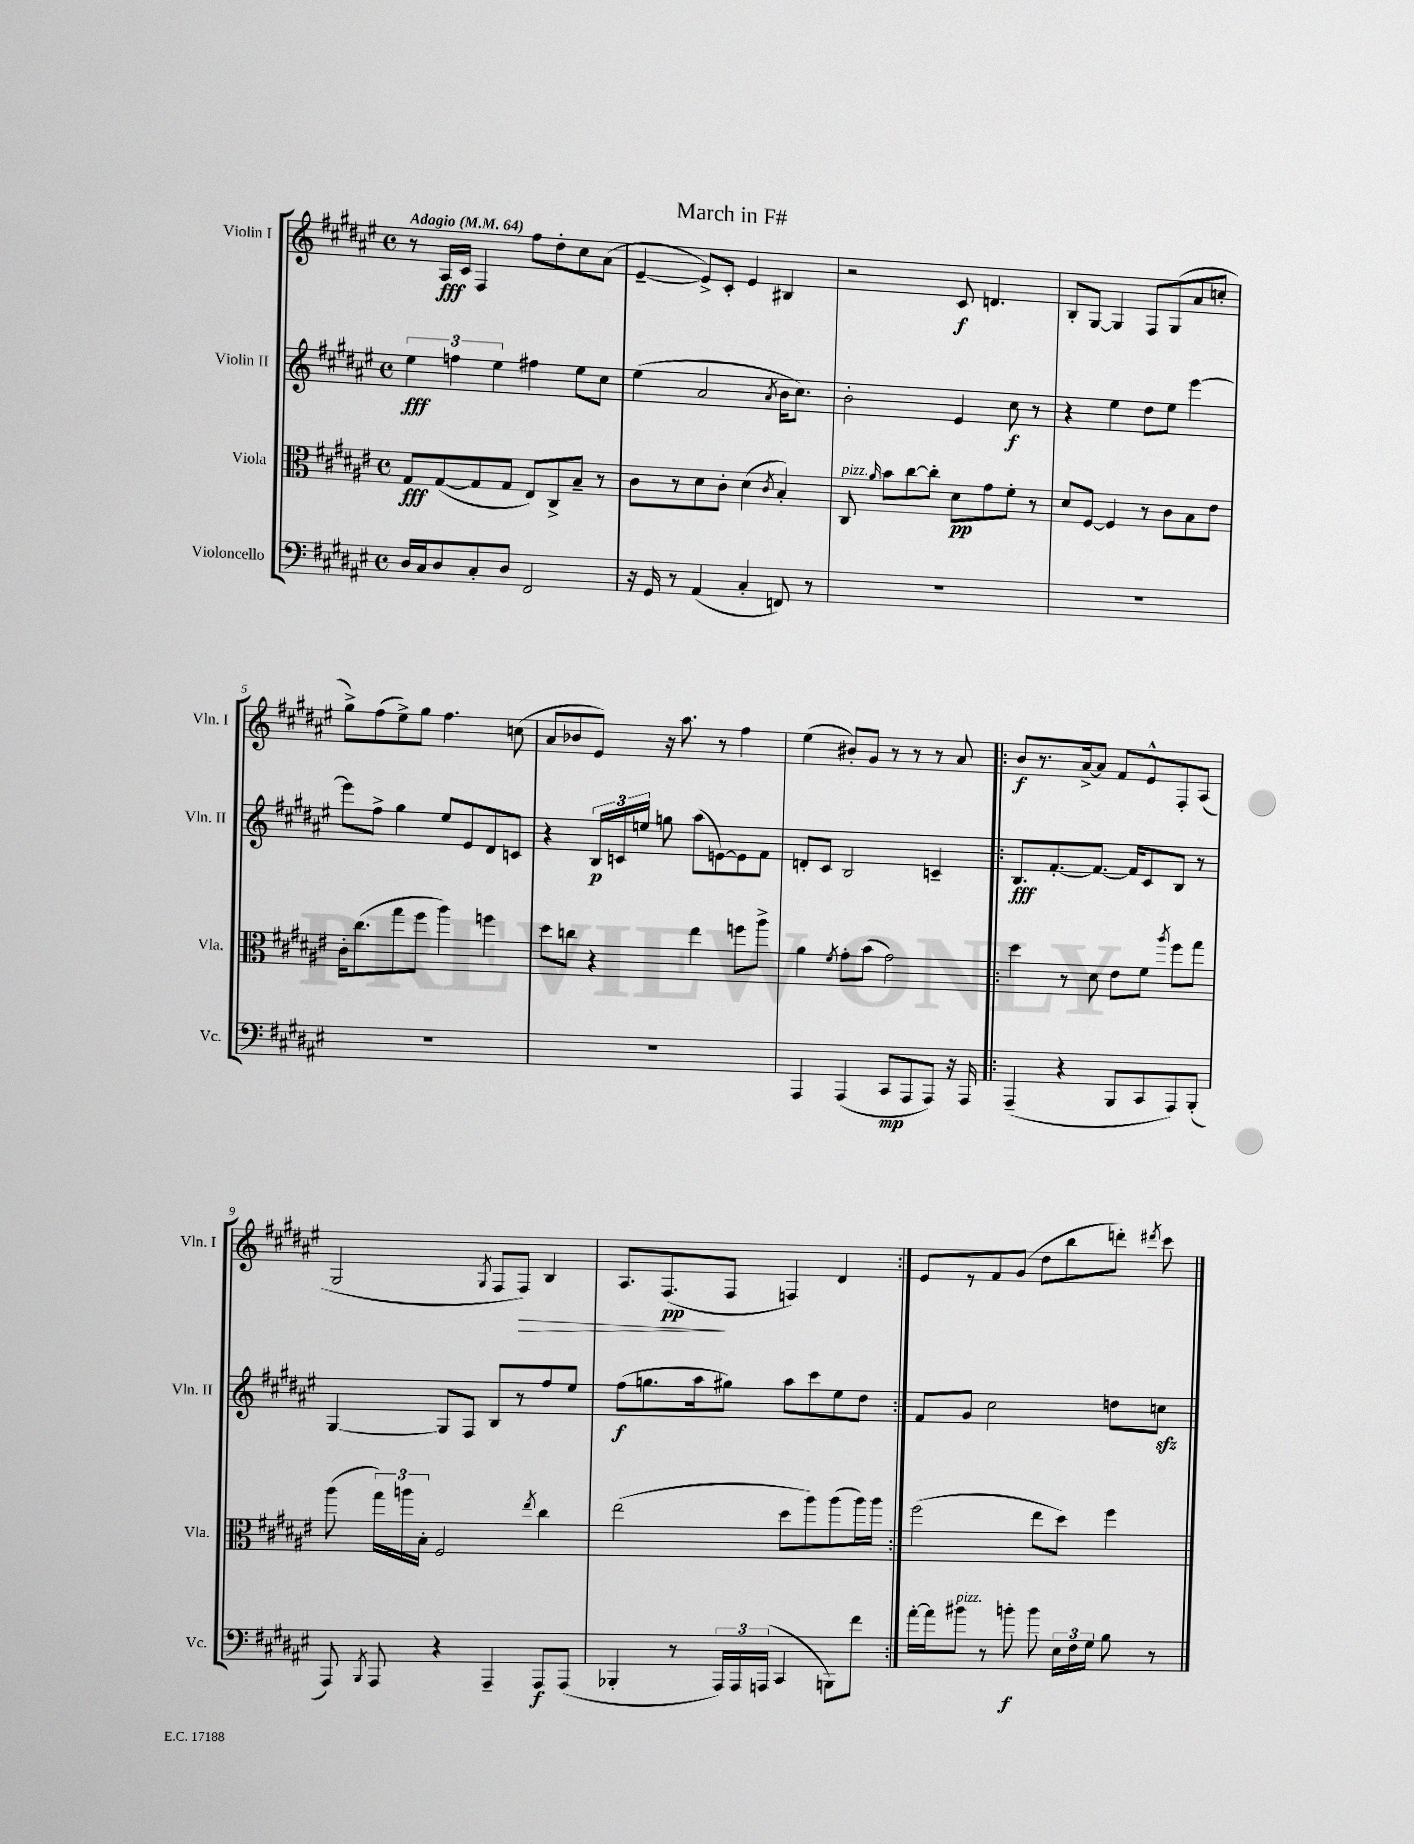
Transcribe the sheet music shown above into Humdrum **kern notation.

**kern	**dynam	**kern	**dynam	**kern	**dynam	**kern	**dynam
*part4	*part4	*part3	*part3	*part2	*part2	*part1	*part1
*staff4	*staff4	*staff3	*staff3	*staff2	*staff2	*staff1	*staff1
*I"Violoncello	*	*I"Viola	*	*I"Violin II	*	*I"Violin I	*
*I'Vc.	*	*I'Vla.	*	*I'Vln. II	*	*I'Vln. I	*
*clefF4	*	*clefC3	*	*clefG2	*	*clefG2	*
*k[f#c#g#d#a#e#]	*	*k[f#c#g#d#a#e#]	*	*k[f#c#g#d#a#e#]	*	*k[f#c#g#d#a#e#]	*
*M4/4	*	*M4/4	*	*M4/4	*	*M4/4	*
*met(c)	*	*met(c)	*	*met(c)	*	*met(c)	*
*MM64	*	*MM64	*	*MM64	*	*MM64	*
=1	=1	=1	=1	=1	=1	=1	=1
!	!	!	!	!	!	!LO:TX:a:B:t=Adagio	!
16D#/LL	.	8G#/L	fff	6ee#\	fff	8r	.
16C#/J	.	.	.	.	.	.	.
8D#/	.	([8G#/	.	.	.	16A#/LL	fff
.	.	.	.	6ffn\	.	.	.
.	.	.	.	.	.	16c#/JJ	.
8C#'/	.	8G#/]	.	.	.	4F#/	.
.	.	.	.	6ee#\	.	.	.
8D#/J	.	8G#/J	.	.	.	.	.
2FF#/	.	8E#/L)	.	4ff#X\	.	8ff#\L	.
.	.	8C#^/	.	.	.	8dd#'\	.
.	.	8B~/J	.	8ee#\L	.	8cc#\	.
.	.	8r	.	8cc#\J	.	(8a#\J	.
=2	=2	=2	=2	=2	=2	=2	=2
16r	.	8c#\L	.	(4ee#\	.	[4e#~/	.
16GG#/	.	.	.	.	.	.	.
8r	.	8r	.	.	.	.	.
(4AA#/	.	8d#\	.	2a#/	.	8e#^/L])	.
.	.	8c#'\J	.	.	.	8c#'/J	.
4C#'/	.	(4d#\	.	.	.	4e#/	.
.	.	8qc#/	.	8qa#/	.	.	.
8FFn/)	.	4B'/)	.	16b\KL	.	4B#X/	.
.	.	.	.	8.cc#\J)	.	.	.
8r	.	.	.	.	.	.	.
=3	=3	=3	=3	=3	=3	=3	=3
!	!	!LO:TX:a:i:t=pizz.	!	!	!	!	!
1r	.	8C#/	.	2b'\	.	2r	.
.	.	16qqa#/	.	.	.	.	.
.	.	8b\L	.	.	.	.	.
.	.	[8cc#\	.	.	.	.	.
.	.	8cc#'\J]	.	.	.	.	.
.	.	8d#\L	pp	4e#/	.	8c#/	f
.	.	8g#\	.	.	.	4.dn/	.
.	.	8f#'\J	.	8cc#\	f	.	.
.	.	8r	.	8r	.	.	.
=4	=4	=4	=4	=4	=4	=4	=4
1r	.	8d#/L	.	4r	.	8B'/L	.
.	.	[8F#/J	.	.	.	[8G#/J	.
.	.	4F#/]	.	4ee#\	.	4G#/]	.
.	.	8r	.	8dd#\L	.	8F#/L	.
.	.	8c#\L	.	8ee#\J	.	(8G#/	.
.	.	8B\	.	[4eee#\	.	8a#/	.
.	.	8e#\J	.	.	.	8ccn'/J	.
!!LO:LB:g=z
=5	=5	=5	=5	=5	=5	=5	=5
1r	.	16c#'\KL	.	8eee#\L]	.	8gg#^\L)	.
.	.	(8.cc#\	.	.	.	.	.
.	.	.	.	8ff#^\J	.	(8ff#\	.
.	.	8gg#\	.	4gg#\	.	8ee#^\)	.
.	.	8ff#\J	.	.	.	8gg#\J	.
.	.	4aa#\)	.	8ee#/L	.	4.ff#\	.
.	.	.	.	8e#/	.	.	.
.	.	4ffn\	.	8d#/	.	.	.
.	.	.	.	8cn/J	.	(8ccn\	.
=6	=6	=6	=6	=6	=6	=6	=6
1r	.	8dd#\L	.	4r	.	8a#/L	.
.	.	8ccn\J	.	.	.	8b-X/	.
.	.	4r	.	24B/LL	p	8e#/J)	.
.	.	.	.	24cn/	.	.	.
.	.	.	.	24een/JJ	.	.	.
.	.	.	.	8ggn\	.	16r	.
.	.	.	.	.	.	8.aa#\	.
.	.	4ee#\	.	(8aa#\L	.	.	.
.	.	.	.	[8en\)	.	8r	.
.	.	8ffn\L	.	8e\]	.	4ff#\	.
.	.	8aa#^\J	.	8f#\J	.	.	.
=7	=7	=7	=7	=7	=7	=7	=7
4AAA#/	.	4a#\	.	8dn'/L	.	(4ee#\	.
.	.	.	.	8c#/J	.	.	.
.	.	8qf#/	.	.	.	.	.
(4AAA#/	.	8g#'\L	.	2B/	.	8b#X'/L)	.
.	.	(8b\J	.	.	.	8g#/J	.
8CC#/L	mp	2g#\)	.	.	.	8r	.
8AAA#/	.	.	.	.	.	8r	.
8AAA#/J)	.	.	.	4cn~/	.	8r	.
16r	.	.	.	.	.	8a#/	.
16AAA#/	.	.	.	.	.	.	.
=8!|:	=8!|:	=8!|:	=8!|:	=8!|:	=8!|:	=8!|:	=8!|:
(4AAA#~/	.	4dd#\	.	8.B/L	fff	8b/L	f
.	.	.	.	.	.	8.r	.
.	.	.	.	[8.f#'/	.	.	.
4r	.	8r	.	.	.	.	.
.	.	.	.	.	.	[16a#^/k	.
.	.	8d#\	.	8.f#/J_	.	8a#/J]	.
8BBB/L	.	8e#\L	.	.	.	8f#/L	.
.	.	.	.	16f#/KL]	.	.	.
8CC#/	.	8f#\J	.	8c#/	.	8e#^^/	.
.	.	8qaa#/	.	.	.	.	.
8AAA#/)	.	8ff#\L	.	8B/J	.	8F#'/	.
(8BBB'/J	.	8gg#\J	.	8r	.	(8A#/J	.
!!LO:LB:g=z
=9	=9	=9	=9	=9	=9	=9	=9
8AAA#/)	.	(8aa#\	.	[4G#/	.	2G#/	.
8qBBB/	.	.	.	.	.	.	.
8AAA#/	.	24gg#\LL)	.	.	.	.	.
.	.	24aan\	.	.	.	.	.
.	.	24B'\JJ	.	.	.	.	.
4r	.	2F#/	.	8G#/L]	.	.	.
.	.	.	.	8F#/J	.	.	.
.	.	.	.	.	.	8qG#/	.
4AAA#~/	.	.	.	8B/L	.	8F#/L	.
!	!	!	!	!	!	!	!LO:HP:b
.	.	.	.	8r	.	8F#/J)	>
.	.	8qee#/	.	.	.	.	.
8AAA#/L	f	4cc#\	.	8ff#/	.	4B/	.
(8AAA#/J	.	.	.	8ee#/J	.	.	.
=10	=10	=10	=10	=10	=10	=10	=10
4BBB-X'/	.	(2ee#\	.	(8ff#\L	f	8.A#/L	.
.	.	.	.	8.ggn\	.	.	.
.	.	.	.	.	.	(8.F#/	pp
8r	.	.	.	.	.	.	.
.	.	.	.	16aa#\k	.	.	.
24AAA#/LL)	.	.	.	8gg#X\J)	.	8F#/J	]
24AAA#/	.	.	.	.	.	.	.
(24AAAn/JJ	.	.	.	.	.	.	.
4CC#/	.	8dd#\L	.	8aa#\L	.	4Fn/)	.
.	.	8aa#\)	.	8ccc#\	.	.	.
8BBBn\L)	.	(8aa#\	.	8ee#\	.	4d#/	.
8f#\J	.	16aa#\L)	.	8dd#\J	.	.	.
.	.	16aa#\JJ	.	.	.	.	.
=11:|!	=11:|!	=11:|!	=11:|!	=11:|!	=11:|!	=11:|!	=11:|!
[16a#'\LL	.	(2ff#\	.	8f#/L	.	8e#/L	.
16a#\J]	.	.	.	.	.	.	.
!LO:TX:a:i:t=pizz.	!	!	!	!	!	!	!
8b#X\J	.	.	.	8g#/J	.	8r	.
8r	.	.	.	2cc#\	.	8f#/	.
8bn'\	f	.	.	.	.	(8g#/J	.
8b\	.	8ee#\L	.	.	.	8dd#\L	.
24E#\LL	.	8dd#\J)	.	.	.	8bb\	.
24F#\	.	.	.	.	.	.	.
24G#\JJ	.	.	.	.	.	.	.
8B\	.	4ff#\	.	8ddn\L	.	8dddn'\J)	.
.	.	.	.	.	.	8qddd#X/	.
8r	.	.	.	8ccnzz\J	.	8ccc#\	.
==	==	==	==	==	==	==	==
*-	*-	*-	*-	*-	*-	*-	*-
